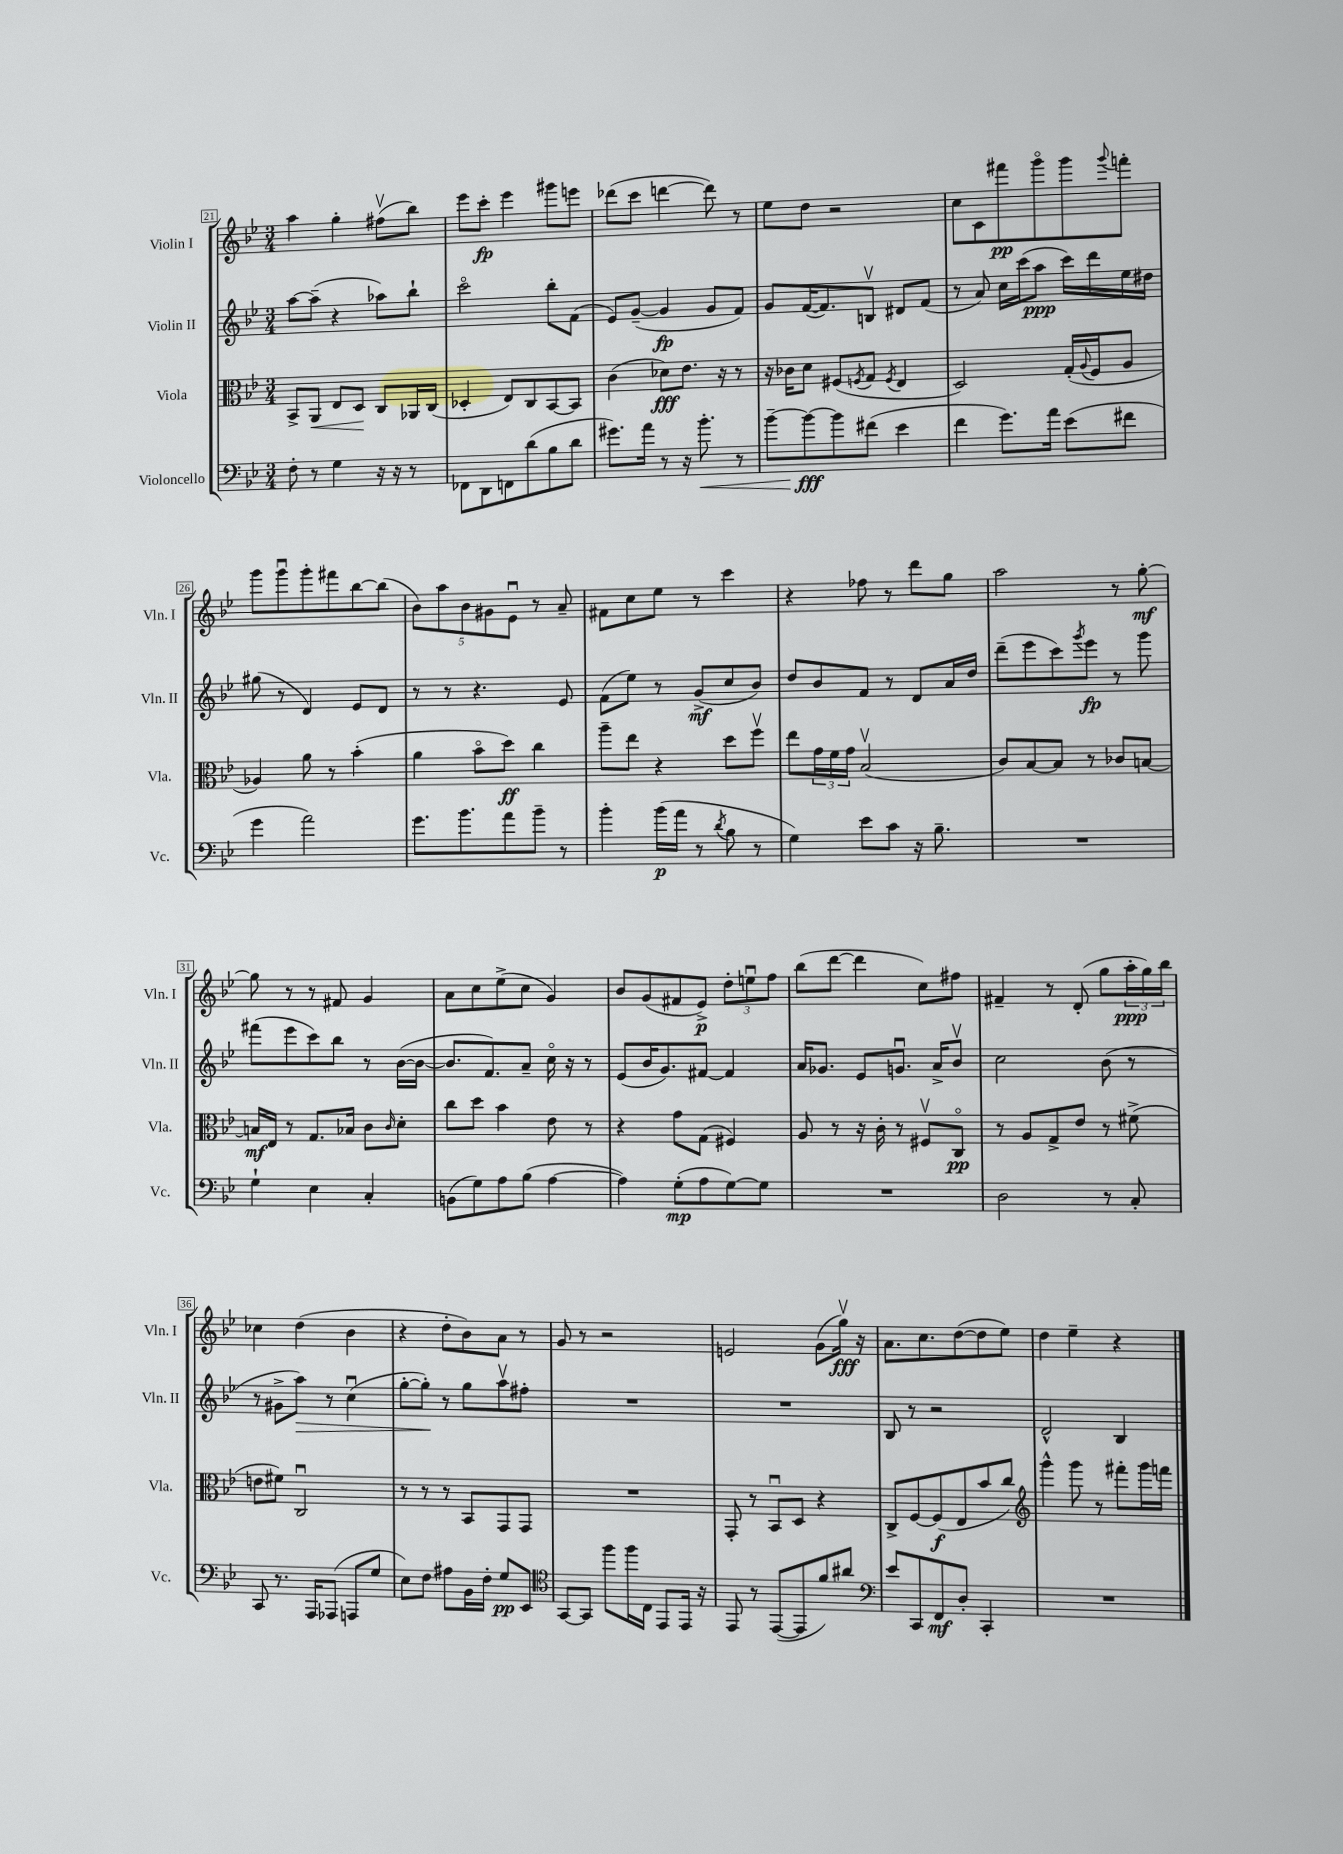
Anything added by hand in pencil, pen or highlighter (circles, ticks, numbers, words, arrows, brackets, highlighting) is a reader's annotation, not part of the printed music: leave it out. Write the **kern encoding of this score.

**kern	**kern	**kern	**kern
*staff4	*staff3	*staff2	*staff1
*clefF4	*clefC3	*clefG2	*clefG2
*k[b-e-]	*k[b-e-]	*k[b-e-]	*k[b-e-]
*M3/4	*M3/4	*M3/4	*M3/4
8F'	8BB-^	[8aa	4aa
8r	8AA	(8aa~]	.
4G	8E-	4r	4gg'
.	8D	.	.
16r	8C	8aa-)	(8ff#v
16r	.	.	.
8r	16AA-	8bb-`	8bb-)
.	(16C	.	.
=	=	=	=
8FF-	4D-'	2ccco	8eee-
8DD	.	.	8ccc'
8FF	8E-)	.	4eee-
(8d	8C	.	.
8B-	[8BB-	8bb-'	8ggg#
8d	8BB-]	(8f	8eee
=	=	=	=
8.g#)	(4c	8e-)	(8ddd-
.	.	([8g~	8ccc
16a	.	.	.
8r	8d-)	4g]	[4ddd
16r	8.e-	.	.
8.b-'	.	.	.
.	.	8g	8ddd])
.	16r	.	.
8r	8r	8f)	8r
=	=	=	=
[8b-~	16r	8g	8ee-
.	16c-	.	.
8b-_	8d	([16f	8dd
.	.	8.f])	.
8b-]	(8F#	.	2r
.	8qF	.	.
(8f#	8G	8Bv	.
.	8qF	.	.
4e-	4E-	8d#	.
.	.	(8f	.
=	=	=	=
4f	2D)	8r	8cc
.	.	8a)	8c
8.g)	.	16cc	8fff#
.	.	(16ccc	.
.	.	8aa	8gggo
16a	.	.	.
(8e-	(16G'	16ccc)	8ggg
.	8qqA	.	.
.	16F	16ddd	.
.	.	.	8qqggg
8f#	8A	16ee-	8fff'
.	.	16dd#	.
=	=	=	=
4g	4A-)	(8gg#	8ggg
.	.	8r	8gggu
2a)	8a	4d)	8ggg'
.	8r	.	8fff#
.	(4b-'	8e-	[8bb-
.	.	8d	(8bb-]
=	=	=	=
8.g	4a	8r	10b-)
.	.	.	10aa
.	.	8r	.
8.b-	.	.	.
.	.	.	10b-
.	8b-o	4.r	.
.	.	.	10g#
8a	8dd)	.	.
.	.	.	10e-u
8b-~	4cc	.	8r
8r	.	8e-	8a~
=	=	=	=
4b-'	8aa~	(8f	8f#
.	8ee-	8ee-)	8cc
(16b-	4r	8r	8ee-
16a	.	.	.
8r	.	(8g^	8r
8qd	.	.	.
8B-	8dd	8cc	4ccc
8r	8ffv	8b-)	.
=	=	=	=
4G)	8ee-	8dd	4r
.	24g	8b-	.
.	24f	.	.
.	24g	.	.
8e-	(2B-v	8f	8ff-
8c	.	8r	8r
16r	.	8d	8ddd
8.B-~	.	.	.
.	.	16a	8gg
.	.	16dd	.
=	=	=	=
2.r	8c)	(8ddd~	2aa
.	[8B-	8eee-	.
.	8B-]	8ccc)	.
.	.	8qggg	.
.	8r	8eee-	.
.	8c-	8r	8r
.	[8B	8ggg	[8gg'
=	=	=	=
4G`	16B]	(8fff#	8gg]
.	16E-	.	.
.	8r	8eee-	8r
4E-	8.G	8ccc)	8r
.	.	8bb-	8f#
.	16B-	.	.
4C'	8c	8r	4g
.	16qqc	.	.
.	8d'	([16b-	.
.	.	16b-_	.
=	=	=	=
(8BB	8cc	8.b-]	8a
8G)	8dd	.	8cc
.	.	8.f)	.
8A	4b-	.	(8ee-^
(8B-	.	8a~	8cc
[4A	8e-	16cco	4g)
.	.	16r	.
.	8r	8r	.
=	=	=	=
4A])	4r	(8e-	8b-
.	.	16b-	(8g
.	.	8.g)	.
(8G'	8g	.	8f#
8A	(8G	[8f#	8e-^)
[8G)	4F#)	4f#]	12dd'
.	.	.	12eeu
8G]	.	.	.
.	.	.	12ff
=	=	=	=
2.r	8A	16a	(8bb-
.	.	8.g-	.
.	8r	.	[8ddd
.	16r	8e-	4ddd]
.	16c'	.	.
.	8r	8.gu	.
.	8F#v	.	8cc)
.	.	16a^	.
.	8Co	8b-v	8ff#
=	=	=	=
2D	8r	2cc	4f#~
.	8A	.	.
.	8G^	.	8r
.	8e-	.	(8d'
8r	8r	(8b-	8gg
8C'	(8f#^	8r	24aa'
.	.	.	24gg)
.	.	.	24bb-
=	=	=	=
8CC	8e	8r	4cc-
8.r	8f#)	8g#^	.
.	2Cu	8aa)	(4dd
16AAA	.	.	.
(8AAA-	.	8r	.
8AAA	.	(4ccu	4b-
8G	.	.	.
=	=	=	=
8E-)	8r	[8gg'	4r
8F	8r	8gg'])	.
8A#	8r	8r	8dd'
16BB-	8BB-	8gg	8b-)
16F'	.	.	.
8G	8GG	8aav	8a
8EE-	8GG	8ff#'	8r
=	=	=	=
*clefC4	*	*	*
[8GG	2.r	2.r	8g
8GG]	.	.	8r
8ff	.	.	2r
16ff	.	.	.
16C	.	.	.
8EE-	.	.	.
16EE-	.	.	.
16r	.	.	.
=	=	=	=
8EE-	8GG'	2.r	2e
8r	8r	.	.
([8EE-	8BB-u	.	.
8EE-]	8D	.	.
8f)	4r	.	(8g
8a#	.	.	16ggv)
.	.	.	16r
=	=	=	=
*clefF4	*	*	*
8e-	8C^	8B-	8.a
8CC	[8F	8r	.
.	.	.	8.cc
8FF	(8F]	2r	.
8D'	8E-	.	([8dd
4CC'	8b-	.	8dd]
.	8cc)	.	8ee-)
=	=	=	=
*	*clefG2	*	*
2.r	4ggg^^	2d^^	4dd
.	8ggg	.	4ee-~
.	8r	.	.
.	8fff#'	4B-	4r
.	16ggg	.	.
.	16fff	.	.
==	==	==	==
*-	*-	*-	*-
